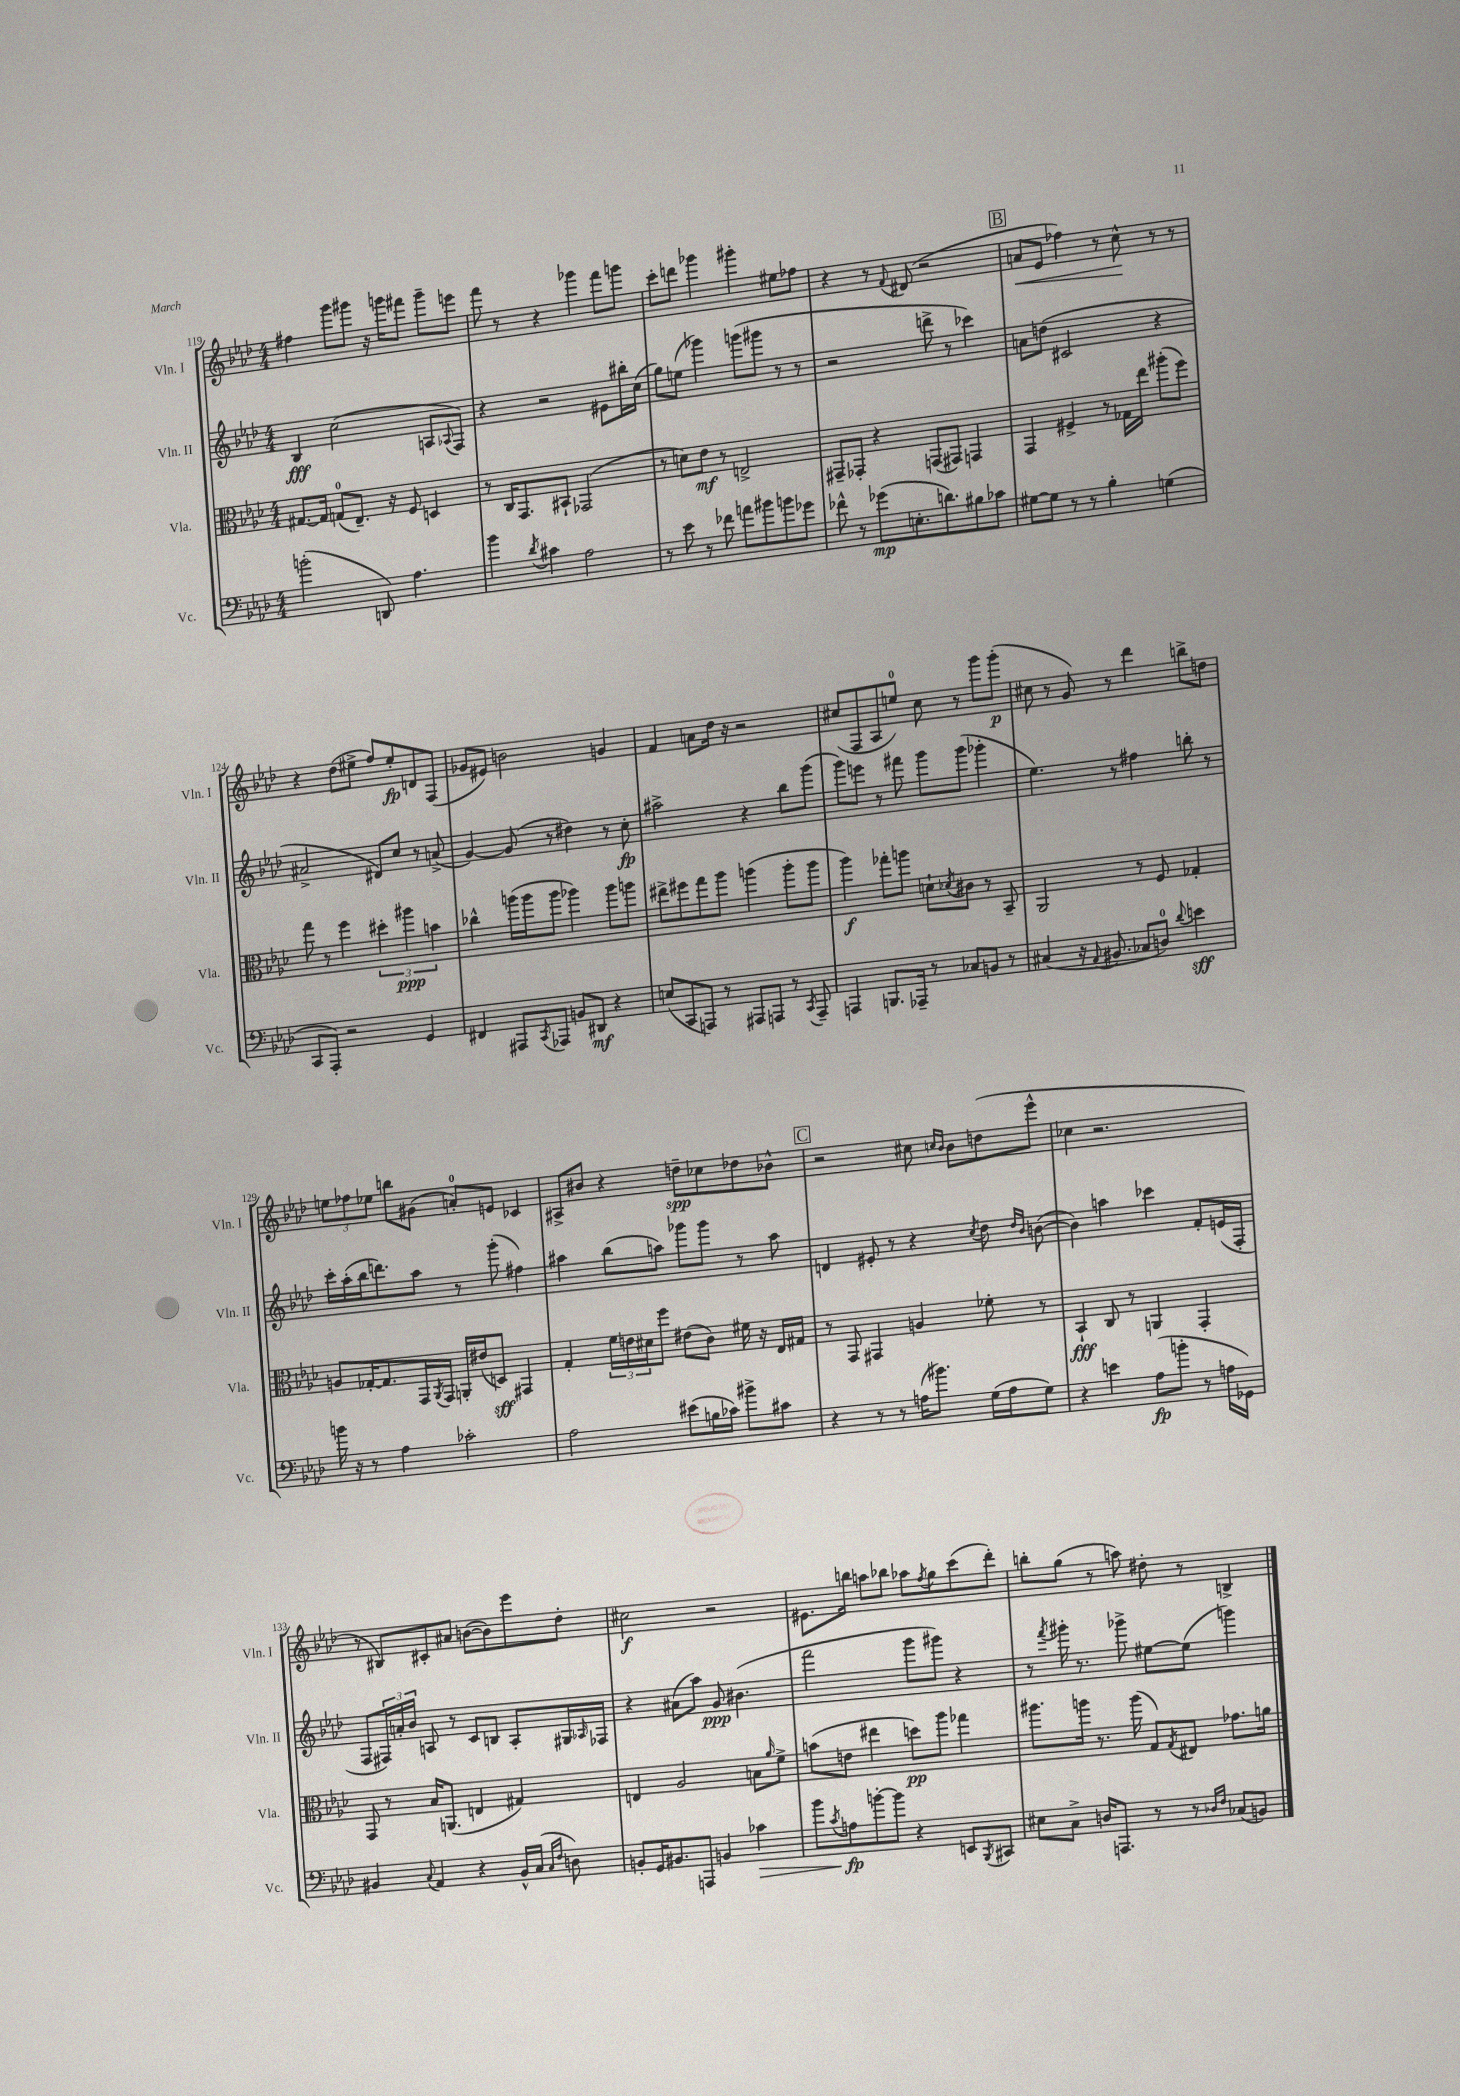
<<
\new StaffGroup <<
\new Staff = "s0" \with { instrumentName = "Vln. I" shortInstrumentName = "Vln. I" } {
    \clef treble \key aes \major \numericTimeSignature \time 4/4
    fis''4 g'''8 gis'''8 r16 g'''16 fis'''8 g'''8-- e'''8 |
    f'''8 r8 r4 ges'''4 f'''8 g'''8 |
    c'''8-. d'''8 ges'''4 gis'''4-. eis''8 fes''8 |
    r4 r8 \appoggiatura { f'8 } dis'8( r2 |
    \mark \markup { \box "B" } a'8\< ees'8 fes''4) r8 c''8-^\! r8 r8 |
    r4 des''8( eis''8-> f''8) eis''8-.\fp d'8 f8( |
    ges'8 eis'8) b'2 g'4 |
    f'4 a'8 des''16 r16 r2 |
    cis''8( f8 aes8 e''8-0) cis''8 r8 g'''8 g'''8-.\p( |
    cis''8 r8 g'8) r8 des'''4 b''8-> d''8 |
    \tuplet 3/2 { e''8 fes''8 ees''8 } b''8 gis'8( a'8-0-.) e'8 ces'4 |
    ais8-> bis'8 r4 d''8--\spp ces''8 des''8 bes'8-^ |
    \mark \markup { \box "C" } r2 cis''8 \grace { c''16 bes'16 } bes'8 d''8( ees'''8-^ |
    ces''4 r2. |
    r8 bis8) cis'8-. ais'8 b'8~( b'8) ees'''8 des''8-. |
    cis''2\f r2 |
    eis'8. b''16 a''8 bes''8 aes''8 \acciaccatura { f''8 } g''8 c'''8( des'''8-.) |
    b''8-. g''8( r8 a''8) dis''8-. r8 b4-> \bar "|." |
}
\new Staff = "s1" \with { instrumentName = "Vln. II" shortInstrumentName = "Vln. II" } {
    \clef treble \key aes \major \numericTimeSignature \time 4/4
    bes4\fff c''2( a8 \appoggiatura { aes8 } f8) |
    r4 r2 eis'8 bis''16-. c''16( |
    g''8) e''8( ges'''4) g'''8( gis'''8 r8 r8 |
    r2 d'''8-> r8 ces'''4) |
    \mark \markup { \box "B" } a'8 d''8( cis'2 r4 |
    ais'2-> dis'8) c''8 r8 a'8->( |
    g'4~) g'8( r8 dis''4) r8 c''8-.\fp |
    ais''2-> r4 bes''8 g'''8( |
    g'''8) e'''8 r8 fis'''8 g'''8 g'''8( ges'''4-. |
    ees''4.) r8 fis''4 b''8-. r8 |
    c'''16-. aes''16-.( bes''16 d'''8.) aes''8 r8 g'''8-.( fis''4) |
    ais''4 bes''8( a''8) ges'''8 ges'''8 r8 a''8 |
    \mark \markup { \box "C" } d'4 eis'8-. r8 r4 \acciaccatura { c''8 } des''8 \grace { des''16 bes'16 } b'8~( |
    b'4) a''4 ces'''4 f'8-. e'16( f16-. |
    f8 \tuplet 3/2 { fis16) a'16-. bes'16 } a8 r8 c'8 b8 a8-. gis16 \grace { aes16 } fes16 |
    r4 ais'8( aes''8) g'8\ppp bis'4.( |
    f'''2 g'''8 gis'''8) r4 |
    r8 \acciaccatura { f'''8 } gis'''16-. r8. ges'''8-> eis''8~ eis''8( g'''4) \bar "|." |
}
\new Staff = "s2" \with { instrumentName = "Vla." shortInstrumentName = "Vla." } {
    \clef alto \key aes \major \numericTimeSignature \time 4/4
    gis8.~ gis16 g8-0( ees8.--) r16 f8 d4 |
    r8 c16 g,8. bis,8-! ges,2( |
    r8 d'8) ees'8\mf r8 e2-> |
    gis,8-- ges,8-. r4 g,8( gis,8) g,4 |
    \mark \markup { \box "B" } g,4 fis4-> r8 ges16 ees''16 ais''8-.( f''8) |
    g''8 r8 f''4 \tuplet 3/2 { dis''4-. ais''4\ppp b'4 } |
    ces''4-^ a''16( a''16 a''8 aes''4) aes''8 a''8 |
    eis''8-> fis''8 g''8 aes''8 a''4( a''8-. a''8 |
    aes''4\f) ges''8-. a''8 d'8-! \acciaccatura { des'8 } cis'8 r8 bes,8-- |
    aes,2 r8 f8 ges4-. |
    a8 ges16~-. ges8. g,16 \acciaccatura { aes,8 } g,16 a,16-. eis'16( d8\sff) gis,4 |
    g4-. \tuplet 3/2 { f'16 e'16 dis'16 } f''8 eis'8( c'8) fis'16 r16 ees16 gis16 |
    \mark \markup { \box "C" } r8 g,8 gis,4 a4 fes'8-. r8 |
    bes,4-!\fff c8 r8 a,4 g,4-. |
    g,8 r8 bes16 a,8.( e4 gis4) |
    e4 aes2 b8 \grace { aes'16 } f'8-> |
    b'8( e'8 eis''4 d''8\pp) aes''8 ges''4 |
    ais''8. a''16 r8. a''16( g8) \acciaccatura { g8 } eis8 ges'8. a'16 \bar "|." |
}
\new Staff = "s3" \with { instrumentName = "Vc." shortInstrumentName = "Vc." } {
    \clef bass \key aes \major \numericTimeSignature \time 4/4
    b'2-.( d,8) aes4. |
    bes'4 \acciaccatura { des'8 } cis'4 aes2 |
    r8 ees'8 r8 fes'8 a'8 bis'8 b'8 ges'8 |
    fes'8-^ r8 ges'8\mp( e8.-. d'8.) bis8 ces'8 |
    \mark \markup { \box "B" } gis8~ gis8 r8 r8 bes4-. g4( |
    c,8 aes,,8-.) r2 g,4 |
    fis,4 ais,,8 \acciaccatura { c,8 } aes,,8 b,8 dis,8\mf r4 |
    e8( c,8 a,,8) r8 ais,,8 a,,8 r8 \acciaccatura { c,8 } a,,8-- |
    a,,4 b,,8. aes,,16-- r8 ces8 b,8 r8 |
    cis4( r16 \appoggiatura { aes,8 } bis,8. ces8 d8-0) \appoggiatura { des'8 } e'4\sff |
    b'16 r16 r8 aes4 ces'2-. |
    aes2 eis'8( b16 ces'16) bis'8-> cis'8 |
    \mark \markup { \box "C" } r4 r8 r8 a16( bis'8.) g16( a16 g8) |
    r4 e'4 aes8\fp( b'8-. r8 a16 ges,16) |
    bis,4 \appoggiatura { c8 } aes,4 r4 bis,16-^ c16( \grace { c16 f16 } d8) |
    b,8-. g,16 bis,8. a,,8 b,4 ces'4\> |
    bes'8 \acciaccatura { c'8 } a8\fp\! b'8~-. b'8 r4 e,8 \acciaccatura { bes,,8 } cis,8 |
    eis8 c8-> d16 a,,8. r8 r8 \grace { des16 f16 } ces8( b,8) \bar "|." |
}
>>
>>
\layout { \context { \Score currentBarNumber = #119 } }
